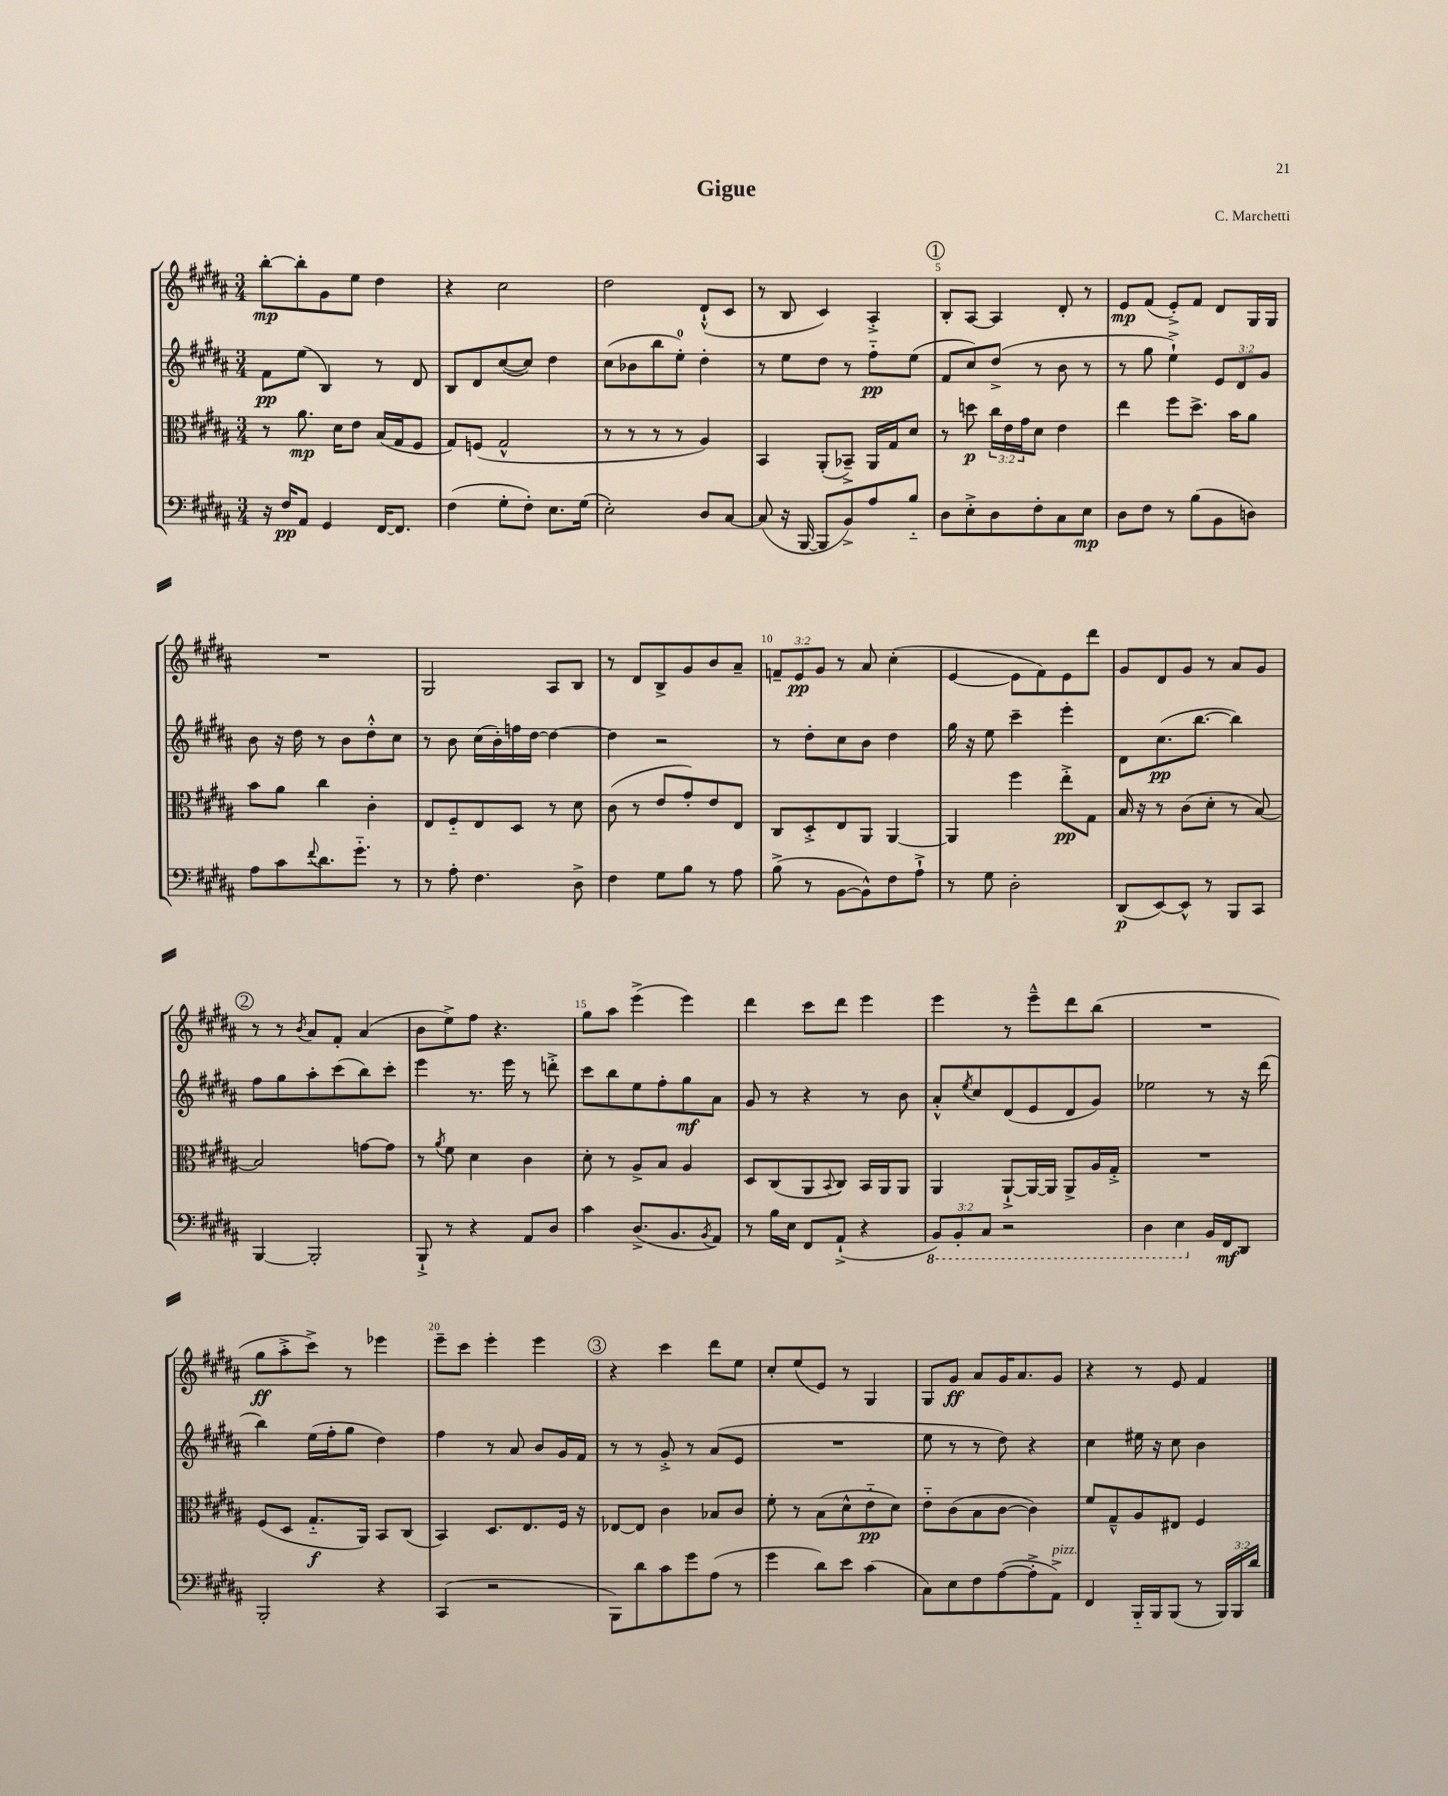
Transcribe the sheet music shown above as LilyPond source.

\header { title = "Gigue" composer = "C. Marchetti" }
<<
\new StaffGroup <<
\new Staff = "s0" {
    \clef treble \key b \major \numericTimeSignature \time 3/4 \override Staff.TupletNumber.text = #tuplet-number::calc-fraction-text
    b''8~-.\mp b''8-. gis'8 e''8 dis''4 |
    r4 cis''2 |
    dis''2 dis'8-!-^( cis'8 |
    r8 b8 cis'4) ais4-.-> |
    \mark \markup { \circle "1" } b8-. ais8~ ais4 dis'8-. r8 |
    e'8\mp fis'8( e'8-.->) fis'8 dis'8 gis16 gis16 |
    R2. |
    gis2 ais8 b8 |
    r8 dis'8 b8-> gis'8 b'8 ais'8-- |
    \tuplet 3/2 { f'8-- e'8\pp gis'8 } r8 ais'8 cis''4-.( |
    e'4~ e'8 fis'8) e'8 dis'''8 |
    gis'8 dis'8 gis'8 r8 ais'8 gis'8 |
    \mark \markup { \circle "2" } r8 r8 \acciaccatura { b'8 } ais'8 fis'8-. ais'4( |
    b'8 e''8->) fis''8 r4. |
    gis''8 ais''8 e'''4->( e'''4) |
    dis'''4 cis'''8 dis'''8 e'''4 |
    e'''4 r8 e'''8---^ dis'''8 b''8( |
    R2. |
    gis''8\ff ais''8-.-> cis'''8->) r8 ees'''4 |
    e'''8-- cis'''8 e'''4-. e'''4 |
    \mark \markup { \circle "3" } r4 cis'''4 dis'''8 e''8 |
    cis''8-. e''8( e'8) r8 gis4 |
    gis8 gis'8\ff ais'8 gis'16 ais'8. gis'8 |
    r4 r8 e'8 fis'4 \bar "|." |
}
\new Staff = "s1" {
    \clef treble \key b \major \numericTimeSignature \time 3/4 \override Staff.TupletNumber.text = #tuplet-number::calc-fraction-text
    fis'8\pp e''8( b4) r8 dis'8 |
    b8 dis'8 cis''8~( cis''8) dis''4 |
    cis''8( bes'8 b''8 e''8-0-.) dis''4-. |
    r8 e''8 dis''8 r8 fis''8-_\pp e''8( |
    \mark \markup { \circle "1" } fis'8 cis''8) dis''8->( r8 b'8 r8 |
    r8 gis''8 e''4-!->) \tuplet 3/2 { e'8 dis'8 gis'8 } |
    b'8 r16 dis''16 r8 b'8 dis''8-.-^ cis''8 |
    r8 b'8 cis''16( b'16-.) f''16 dis''16~ dis''4~ |
    dis''4 r2 |
    r8 dis''8-. cis''8 b'8 dis''4 |
    gis''16 r16 e''8 cis'''4-- e'''4-. |
    dis'8 cis''8.\pp( b''8.~ b''4) |
    \mark \markup { \circle "2" } fis''8 gis''8 ais''8-. cis'''8( b''8) cis'''8-. |
    e'''4 r8. e'''16 r8 d'''8-.-> |
    cis'''8 b''8 e''8 fis''8-. gis''8\mf ais'8 |
    gis'8 r8 r4 r8 b'8 |
    ais'8-.-^ \acciaccatura { e''8 } cis''8 dis'8( e'8 dis'8 gis'8) |
    ees''2 r8 r16 dis'''16( |
    b''4) e''16( fis''16-. gis''8 dis''4) |
    fis''4 r8 ais'8 b'8 gis'16 fis'16 |
    \mark \markup { \circle "3" } r8 r8 gis'8-.-> r8 ais'8( e'8 |
    R2. |
    e''8 r8 r8 dis''8) r4 |
    cis''4 eis''16 r16 cis''8 b'4 \bar "|." |
}
\new Staff = "s2" {
    \clef alto \key b \major \numericTimeSignature \time 3/4 \override Staff.TupletNumber.text = #tuplet-number::calc-fraction-text
    r8 ais'8.\mp dis'16 e'8 b16( gis16 fis8 |
    gis8) f8( gis2-^ |
    r8 r8 r8 r8 ais4) |
    b,4 ais,8-.( bes,8--->) ais,16 gis16 dis'8 |
    \mark \markup { \circle "1" } r8 d''8\p \tuplet 3/2 { cis''16 e'16 gis'16 } dis'8 e'4 |
    e''4 fis''8 dis''8.-> b'16 ais'8 |
    b'8 ais'8 cis''4 cis'4-. |
    e8 fis8-_ e8 dis8 r8 dis'8 |
    cis'8( r8 e'8 gis'8-.) e'8 e8 |
    cis8 dis8-.-> e8 ais,8 ais,4~ |
    ais,4 fis''4 e''8-.->\pp gis8 |
    b16 r16 r8 cis'8( dis'8-. r8 b8~) |
    \mark \markup { \circle "2" } b2 g'8~ g'8 |
    r8 \acciaccatura { ais'8 } fis'8 dis'4 cis'4 |
    dis'8-. r8 ais8-> b8 ais4 |
    dis8 cis8( ais,8 \appoggiatura { b,8 } cis8) b,16 ais,16 ais,8 |
    ais,4 ais,8~-!-> ais,16~ ais,16 ais,8-> ais16 gis16-.-> |
    R2. |
    fis8( dis8 gis8.-_\f ais,16) b,8 cis8( |
    b,4) dis8. e8. fis16 r16 |
    \mark \markup { \circle "3" } ees8~ ees8 cis'4 bes8 cis'8 |
    fis'8-. r8 b8( dis'8-^ e'8-_\pp dis'8) |
    e'8-_ cis'8( b8 cis'8~ cis'4) |
    fis'8 gis8---^ ais8 eis8 fis4 \bar "|." |
}
\new Staff = "s3" {
    \clef bass \key b \major \numericTimeSignature \time 3/4 \override Staff.TupletNumber.text = #tuplet-number::calc-fraction-text
    r16 fis16\pp ais,8 gis,4 fis,16~ fis,8. |
    fis4( gis8-. fis8-.) e8. gis16( |
    e2-.) dis8 cis8~ |
    cis8( r16 b,,16~ b,,8 b,8->) ais8 b8-_ |
    \mark \markup { \circle "1" } dis8 e8-.-> dis8 fis8-. cis8 e8\mp |
    dis8 fis8 r8 b8( b,8 d8) |
    ais8 cis'8 \appoggiatura { fis'8 } dis'8. gis'8.-_ r8 |
    r8 ais8-. fis4. dis8-> |
    fis4 gis8 b8 r8 ais8 |
    b8->( r8 b,8~ b,8-^) fis8 ais8-!-> |
    r8 gis8 dis2-. |
    dis,8\p( e,8~) e,8-^ r8 b,,8 cis,8 |
    \mark \markup { \circle "2" } b,,4~ b,,2-. |
    b,,8-!-> r8 r4 ais,8 dis8 |
    cis'4 dis8.->( b,8. \acciaccatura { b,8 } ais,8) |
    r8 b16 e16 fis,8 ais,8-!->( r4 |
    \tuplet 3/2 { \ottava #-1 b,,8) b,,8-. cis,8 } r2 |
    dis,4 e,4 \ottava #0 b,16 fis,16\mf dis,8 |
    b,,2-. r4 |
    cis,4( r2 |
    \mark \markup { \circle "3" } b,,8) dis'8 cis'8 gis'8 ais8( r8 |
    gis'4 dis'8) e'8 cis'4( |
    cis8) e8 fis8 ais8~( ais8-.-> ais,8->^\markup { \italic "pizz." }) |
    fis,4 b,,16-_ b,,16 b,,8( r8 \tuplet 3/2 { b,,16) b,,16 dis'16 } \bar "|." |
}
>>
>>
\layout { \context { \Score \override BarNumber.break-visibility = ##(#f #t #t) barNumberVisibility = #(every-nth-bar-number-visible 5) } }
